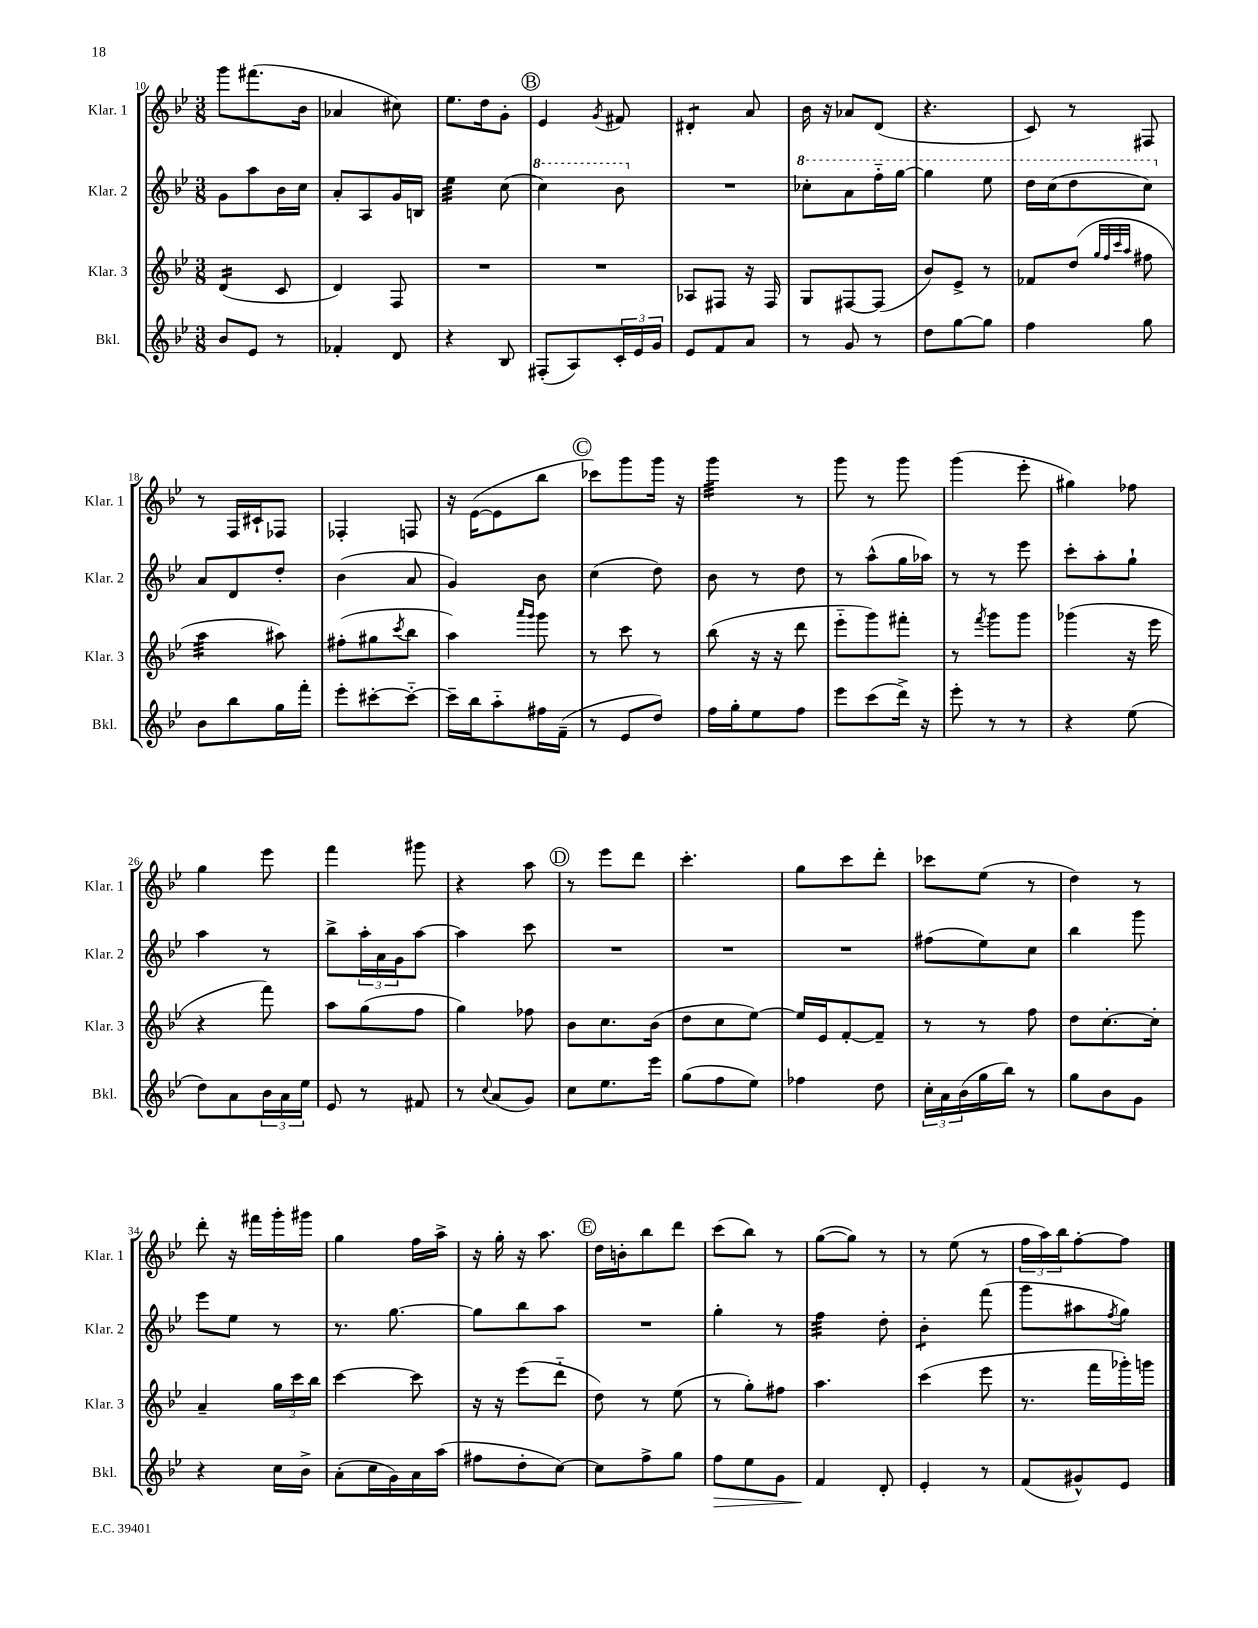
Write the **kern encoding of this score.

**kern	**kern	**kern	**kern
*staff4	*staff3	*staff2	*staff1
*clefG2	*clefG2	*clefG2	*clefG2
*k[b-e-]	*k[b-e-]	*k[b-e-]	*k[b-e-]
*M3/8	*M3/8	*M3/8	*M3/8
8b-/L	(4d/	8g\L	8ggg\L
8e-/J	.	8aa\	(8.fff#\
8r	8c/	16b-\L	.
.	.	16cc\JJ	16b-\Jk
=	=	=	=
4f-'/	4d/)	8a'/L	4a-/
.	.	8A/	.
8d/	8F/	16g/L	8cc#\)
.	.	16B/JJ	.
=	=	=	=
4r	4.r	4ee-\	8.ee-\L
.	.	.	16dd\k
8B-/	.	(8cc\	8g'\J
=	=	=	=
(8F#'/L	4.r	4ccc\)	4e-/
8A/)	.	.	.
.	.	.	8qg/
24c'/L	.	8bb-\	8f#/
24e-/	.	.	.
24g/JJ	.	.	.
=	=	=	=
8e-/L	8A-/L	4.r	4d#'/
8f/	8F#/J	.	.
8a/J	16r	.	8a/
.	16F#/	.	.
=	=	=	=
8r	8G/L	8ccc-'\L	16b-\
.	.	.	16r
8g/	[8F#/	8aa\	8a-/L
8r	(8F#/]J	16fff'~\L	(8d/J
.	.	[16ggg\JJ	.
=	=	=	=
8dd\L	8b-/L)	4ggg\]	4.r
[8gg\	8e-^/J	.	.
8gg\]J	8r	8eee-\	.
=	=	=	=
4ff\	8f-/L	16ddd\LL	8c/)
.	.	(16ccc\J	.
.	(8dd/J	8ddd\	8r
.	32qqgg/LLL	.	.
.	32qqff/	.	.
.	32qqccc/	.	.
.	32qqaa/JJJ	.	.
8gg\	8ff#\	8ccc\J)	8F#/
=	=	=	=
8b-\L	4aa\	8a/L	8r
8bb-\	.	8d/	16F/LL
.	.	.	16c#`/J
16gg\L	8aa#\)	8dd'/J	8F-/J
16fff'\JJ	.	.	.
=	=	=	=
8eee-'\L	(8ff#'\L	(4b-\	4F-'/
[8ccc#'\	8gg#\	.	.
.	8qccc/	.	.
8ccc#'~\_J	8bb-\J	8a/	8F/
=	=	=	=
16ccc#~\]LL	4aa\)	4g/)	16r
16bb-\J	.	.	([16e-\LK
8aa'~\	.	.	8e-\]
.	16qqaaa/LL	.	.
.	16qqggg/JJ	.	.
16ff#\L	8ggg\	8b-\	8bb-\J
(16f~\JJ	.	.	.
=	=	=	=
8r	8r	(4cc\	8ccc-\L)
8e-/L	8ccc\	.	8ggg\
8dd/J)	8r	8dd\)	16ggg\Jk
.	.	.	16r
=	=	=	=
16ff\LL	(8bb-\	8b-\	4ggg\
16gg'\J	.	.	.
8ee-\	16r	8r	.
.	16r	.	.
8ff\J	8ddd\	8dd\	8r
=	=	=	=
8eee-\L	8eee-'~\L	8r	8ggg\
(8ccc\	8ggg\)	(8aa^^\L	8r
16ddd^\Jk)	8fff#'\J	16gg\L	8ggg\
16r	.	16aa-\JJ)	.
=	=	=	=
8eee-'\	8r	8r	(4ggg\
.	8qfff/	.	.
8r	8ggg\L	8r	.
8r	8ggg\J	8eee-\	8eee-'\
=	=	=	=
4r	(4ggg-\	8ccc'\L	4gg#\)
.	.	8aa'\	.
(8ee-\	16r	8gg`\J	8ff-\
.	16eee-\	.	.
=	=	=	=
8dd\L)	4r	4aa\	4gg\
8a\	.	.	.
24b-\L	8fff\)	8r	8eee-\
24a\	.	.	.
24ee-\JJ	.	.	.
=	=	=	=
8e-/	8aa\L	8bb-^\L	4fff\
8r	(8gg\	24aa'\L	.
.	.	24a\	.
.	.	24g\J	.
8f#/	8ff\J	[8aa\J	8ggg#\
=	=	=	=
8r	4gg\)	4aa\]	4r
8qqcc/	.	.	.
(8a/L	.	.	.
8g/J)	8ff-\	8ccc\	8aa\
=	=	=	=
8cc\L	8b-\L	4.r	8r
8.ee-\	8.cc\	.	8eee-\L
.	.	.	8ddd\J
16eee-\Jk	(16b-\Jk	.	.
=	=	=	=
(8gg\L	8dd\L	4.r	4.ccc'\
8ff\	8cc\	.	.
8ee-\J)	[8ee-\J)	.	.
=	=	=	=
4ff-\	16ee-/]LL	4.r	8gg\L
.	16e-/J	.	.
.	[8f'/	.	8ccc\
8dd\	8f~/]J	.	8ddd'\J
=	=	=	=
24cc'\LL	8r	(8ff#\L	8ccc-\L
24a\	.	.	.
(24b-\	.	.	.
16gg\	8r	8ee-\)	(8ee-\J
16bb-\JJ)	.	.	.
8r	8ff\	8cc\J	8r
=	=	=	=
8gg\L	8dd\L	4bb-\	4dd\)
8b-\	[8.cc'\	.	.
8g\J	.	8ggg\	8r
.	16cc'\]Jk	.	.
=	=	=	=
4r	4a~/	8eee-\L	8ddd'\
.	.	8ee-\J	16r
.	.	.	16fff#\LL
16cc\LL	24gg\LL	8r	16ggg'\
.	24ccc\	.	.
16b-^\JJ	.	.	16ggg#\JJ
.	24bb-\JJ	.	.
=	=	=	=
(8a'\L	[4ccc\	8.r	4gg\
16cc\L	.	.	.
16g\)	.	[8.gg\	.
16a\	8ccc\]	.	16ff\LL
(16aa\JJ	.	.	16aa^\JJ
=	=	=	=
8ff#\L	16r	8gg\]L	16r
.	16r	.	16gg'\
8dd'\	(8eee-\L	8bb-\	16r
.	.	.	8.aa\
[8cc\J)	8ddd'~\J	8aa\J	.
=	=	=	=
8cc\]L	8dd\)	4.r	16dd\LL
.	.	.	16b'\J
8ff^\	8r	.	8bb-\
8gg\J	(8ee-\	.	8ddd\J
=	=	=	=
8ff\L	8r	4gg'\	(8ccc\L
8ee-\	8gg'\L)	.	8bb-\J)
8g\J	8ff#\J	8r	8r
=	=	=	=
4f/	4.aa\	4ff\	([8gg\L
.	.	.	8gg\]J)
8d'/	.	8dd'\	8r
=	=	=	=
4e-'/	(4ccc\	4b-'\	8r
.	.	.	(8ee-\
8r	8eee-\	(8fff\	8r
=	=	=	=
(8f/L	8.r	8ggg\L	24ff\LL
.	.	.	24aa\)
.	.	.	24bb-\J
8g#^^/)	.	8aa#\	[8ff'\
.	16fff\LL	.	.
.	.	8qff/	.
8e-/J	16ggg-'\)	8gg\J)	8ff\]J
.	16ggg\JJ	.	.
==	==	==	==
*-	*-	*-	*-
